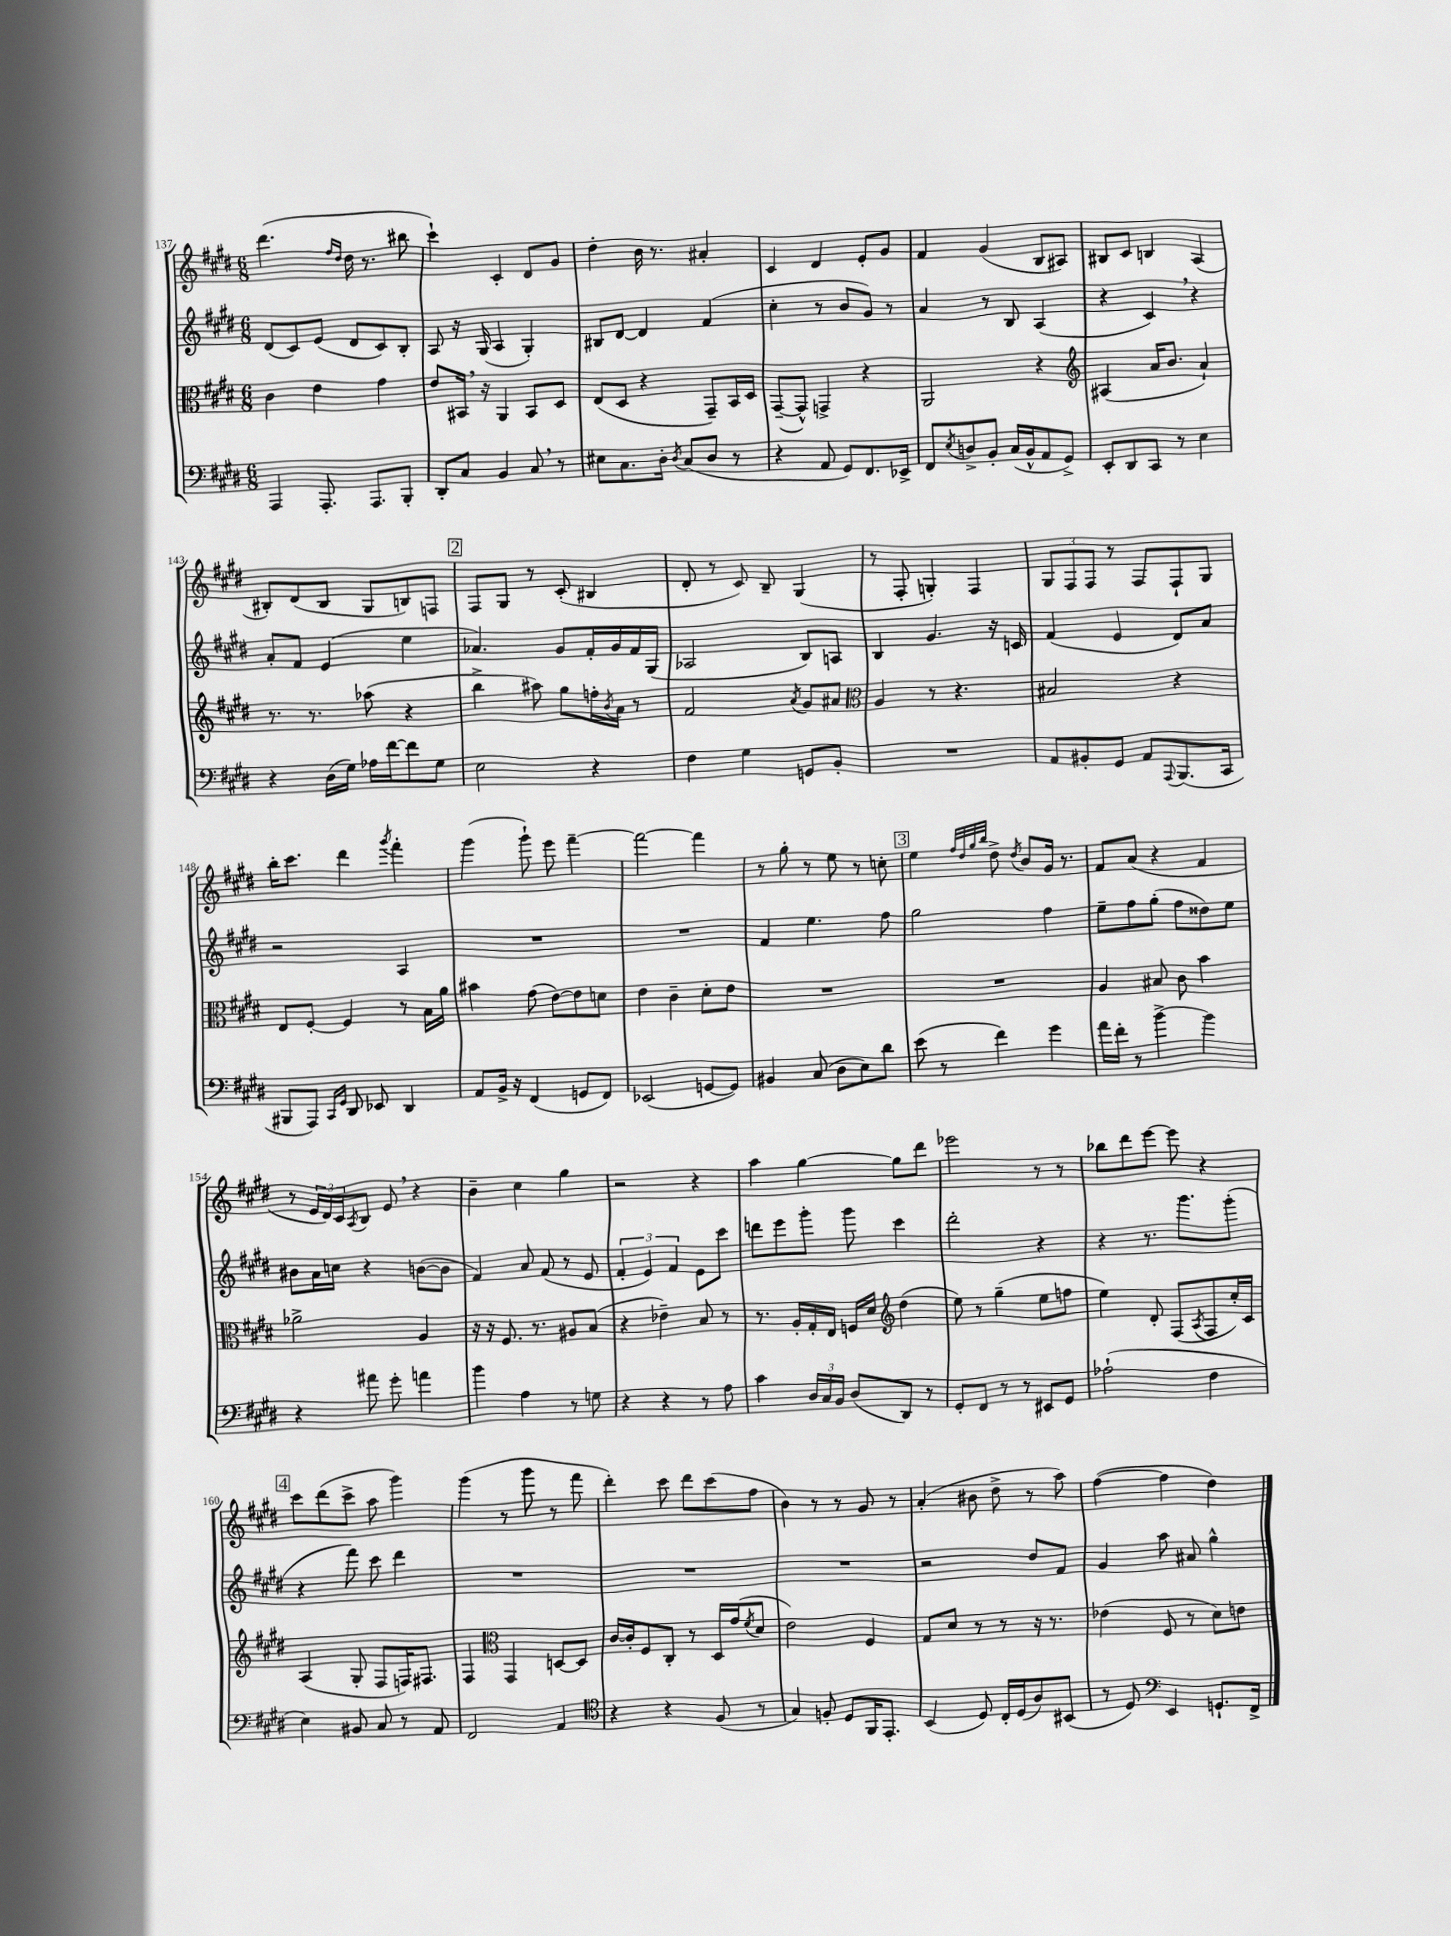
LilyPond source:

<<
\new StaffGroup <<
\new Staff = "s0" {
    \clef treble \key e \major \numericTimeSignature \time 6/8
    dis'''4.( \grace { fis''16 dis''16 } dis''16 r8. bis''8 |
    cis'''4-!) cis'4-. dis'8 gis'8 |
    dis''4-. b'16 r8. ais'4-. |
    cis'4 dis'4 e'8-. gis'8 |
    fis'4 gis'4( b8 ais8) |
    bis8 cis'8 b4 a4( |
    bis8-.) dis'8( bis8 gis8 b8) f8 |
    \mark \markup { \box "2" } fis8 gis8 r8 cis'8-.( bis4 |
    dis'8-. r8 cis'8) b8-- gis4( |
    r8 fis8-. g4-.) fis4 |
    \tuplet 3/2 { gis8 fis8 fis8 } r8 fis8 fis8-! gis8 |
    b''16-. cis'''8. dis'''4 \acciaccatura { gis'''8 } fis'''4-. |
    gis'''4( gis'''8-!) e'''8 fis'''4~-- |
    fis'''2~ fis'''4 |
    r8 gis''8-. r8 e''8 r8 c''8-. |
    \mark \markup { \box "3" } e''4 \grace { fis''32 dis''32 gis''32 b''32 } dis''8-> \acciaccatura { dis''8 } b'8 gis'16 r8. |
    fis'8 a'8( r4 fis'4 |
    r8 \tuplet 3/2 { e'16 dis'16) cis'16 } \acciaccatura { a8 } b8 e'8 \breathe r4 |
    b'4-- cis''4 gis''4 |
    r2 r4 |
    a''4 gis''4~ gis''8 dis'''8 |
    ees'''2 r8 r8 |
    bes''8 dis'''8 e'''8~ e'''8 r4 |
    \mark \markup { \box "4" } cis'''8 dis'''8( cis'''8-> a''8 gis'''4) |
    gis'''4( r8 gis'''8 r8 fis'''8 |
    dis'''4-.) cis'''8 dis'''8 cis'''8( fis''8 |
    b'4) r8 r8 gis'8 r8 |
    a'4-.( bis'8 dis''8-> r8 a''8) |
    fis''4~( fis''4 dis''4) \bar "|." |
}
\new Staff = "s1" {
    \clef treble \key e \major \numericTimeSignature \time 6/8
    dis'8( cis'8) e'8( dis'8 cis'8) b8-. |
    a8 r16 gis16( a4 gis4-.) |
    bis8 dis'8~ dis'4 fis'4( |
    cis''4-. r8 b'8 gis'8) r8 |
    a'4 r8 b8 a4( |
    r4 cis'4) \breathe r4 |
    a'8-. fis'8 e'4( e''4 |
    \mark \markup { \box "2" } aes'4.) gis'8 fis'16-. gis'16 fis'16 gis16( |
    aes2 b8) a8 |
    b4 gis'4. r16 c'16 |
    fis'4( e'4 dis'8) a'8 |
    r2 a4 |
    R2. |
    R2. |
    fis'4 e''4. fis''8 |
    \mark \markup { \box "3" } gis''2 fis''4 |
    e''8-- fis''8 gis''8-.( fis''8 disis''8) e''8 |
    bis'8 a'16 c''16 r4 b'8~( b'8 |
    fis'4) a'8 fis'8( r8 e'8 |
    \tuplet 3/2 { fis'4-. e'4) fis'4 } e'8 cis'''8 |
    d'''8 e'''8 gis'''8-. gis'''8 cis'''4 |
    dis'''2-. r4 |
    r4 r8. gis'''8. gis'''8-.( |
    \mark \markup { \box "4" } r4 fis'''8) cis'''8 dis'''4 |
    R2. |
    R2. |
    R2. |
    r2 dis''8 fis'8 |
    gis'4 a''8 ais'8 gis''4-^ \bar "|." |
}
\new Staff = "s2" {
    \clef alto \key e \major \numericTimeSignature \time 6/8
    cis'4 e'4 gis'4 |
    e'8 bis,16 \breathe r16 a,4 bis,8 dis8 |
    e8( dis8 r4 gis,8--) b,16 dis16 |
    gis,8~--( gis,8-^) g,4-> r4 |
    a,2 r4 |
    \clef treble ais4( a'16 b'8. a'4-!) |
    r8. r8. aes''8( r4 |
    \mark \markup { \box "2" } b''4-> ais''8) gis''8 f''16-. \acciaccatura { b'8 } a'16 r8 |
    fis'2 \acciaccatura { a'8 } gis'8 ais'8 |
    \clef alto a4 r8 r4. |
    bis2 r4 |
    e8 fis8~-. fis4 r8 b16 a'16 |
    bis'4 gis'8( e'8~) e'8 d'8 |
    e'4 cis'4-- dis'8-. e'8 |
    R2. |
    \mark \markup { \box "3" } R2. |
    a4 bis8 cis'8 b'4 |
    aes'2-> a4 |
    r16 r16 fis8. r8. ais8 b8( |
    r4 ees'4--) b8 r8 |
    r8. a16-. gis16-. e16 f16 dis'16 \clef treble dis''4( |
    e''8) r8 gis''4--( e''8 f''8 |
    e''4) dis'8-. fis8( \acciaccatura { a8 } fis8 cis''16-.) cis'16 |
    \mark \markup { \box "4" } a4( gis8-. fis8 f16) fis8. |
    fis4 \clef alto gis,4 d8~ d8 |
    cis'16~ cis'16-. fis8 cis8-. r8 dis16 gis'16( \acciaccatura { fis'8 } dis'8 |
    e'2) fis4 |
    gis8 dis'8 r8 r8 r16 r8. |
    ees'4( fis8 r8 dis'8) e'8 \bar "|." |
}
\new Staff = "s3" {
    \clef bass \key e \major \numericTimeSignature \time 6/8
    a,,4 a,,8.-. a,,8. b,,8-. |
    dis,8-. cis8 b,4 cis8 \breathe r8 |
    eis8 cis8. dis16-. \acciaccatura { dis8 } cis8( dis8 r8 |
    r4 a,8 gis,8) fis,8. ees,16-> |
    fis,8 \acciaccatura { e8 } d8-> b,8-. cis16( b,16-^ a,8 gis,8->) |
    e,8-. dis,8 cis,8 r8 e4 |
    r4 dis16( gis16) aes16 fis'16~ fis'8 gis8 |
    \mark \markup { \box "2" } e2 r4 |
    fis4 gis4 g,8 b,8-. |
    R2. |
    a,8 bis,8-. gis,8 a,8 \appoggiatura { a,,8 } b,,8.( cis,16 |
    bis,,8 a,,8) \grace { cis,16 gis,16 } dis,8 ees,8 dis,4 |
    a,8 b,16-> r16 fis,4( g,8 fis,8) |
    ees,2( g,8~ g,8) |
    bis,4 cis8( dis8 e8) dis'8 |
    \mark \markup { \box "3" } e'8( r8 fis'4) gis'4 |
    a'16 fis'16-. r8 b'4~-> b'4 |
    r4 ais'8 gis'8-. a'4 |
    b'4 a4 r8 g8 |
    r4 r4 r8 a8 |
    cis'4 \tuplet 3/2 { dis16 cis16 b,16 } dis8( dis,8) r8 |
    gis,8-. fis,8 r8 r8 eis,8 gis,8 |
    aes2-!( fis4 |
    \mark \markup { \box "4" } e4) bis,8 cis8 r8 a,8 |
    fis,2 a,4 |
    \clef tenor r4 r4 fis8( r8 |
    gis4) f8-. dis8 fis,16 e,8.-. |
    b,4( dis8) cis16-. dis16( a8) bis,8( |
    r8 dis8) \clef bass e,4 g,8.-! fis,16-> \bar "|." |
}
>>
>>
\layout { \context { \Score currentBarNumber = #137 } }
